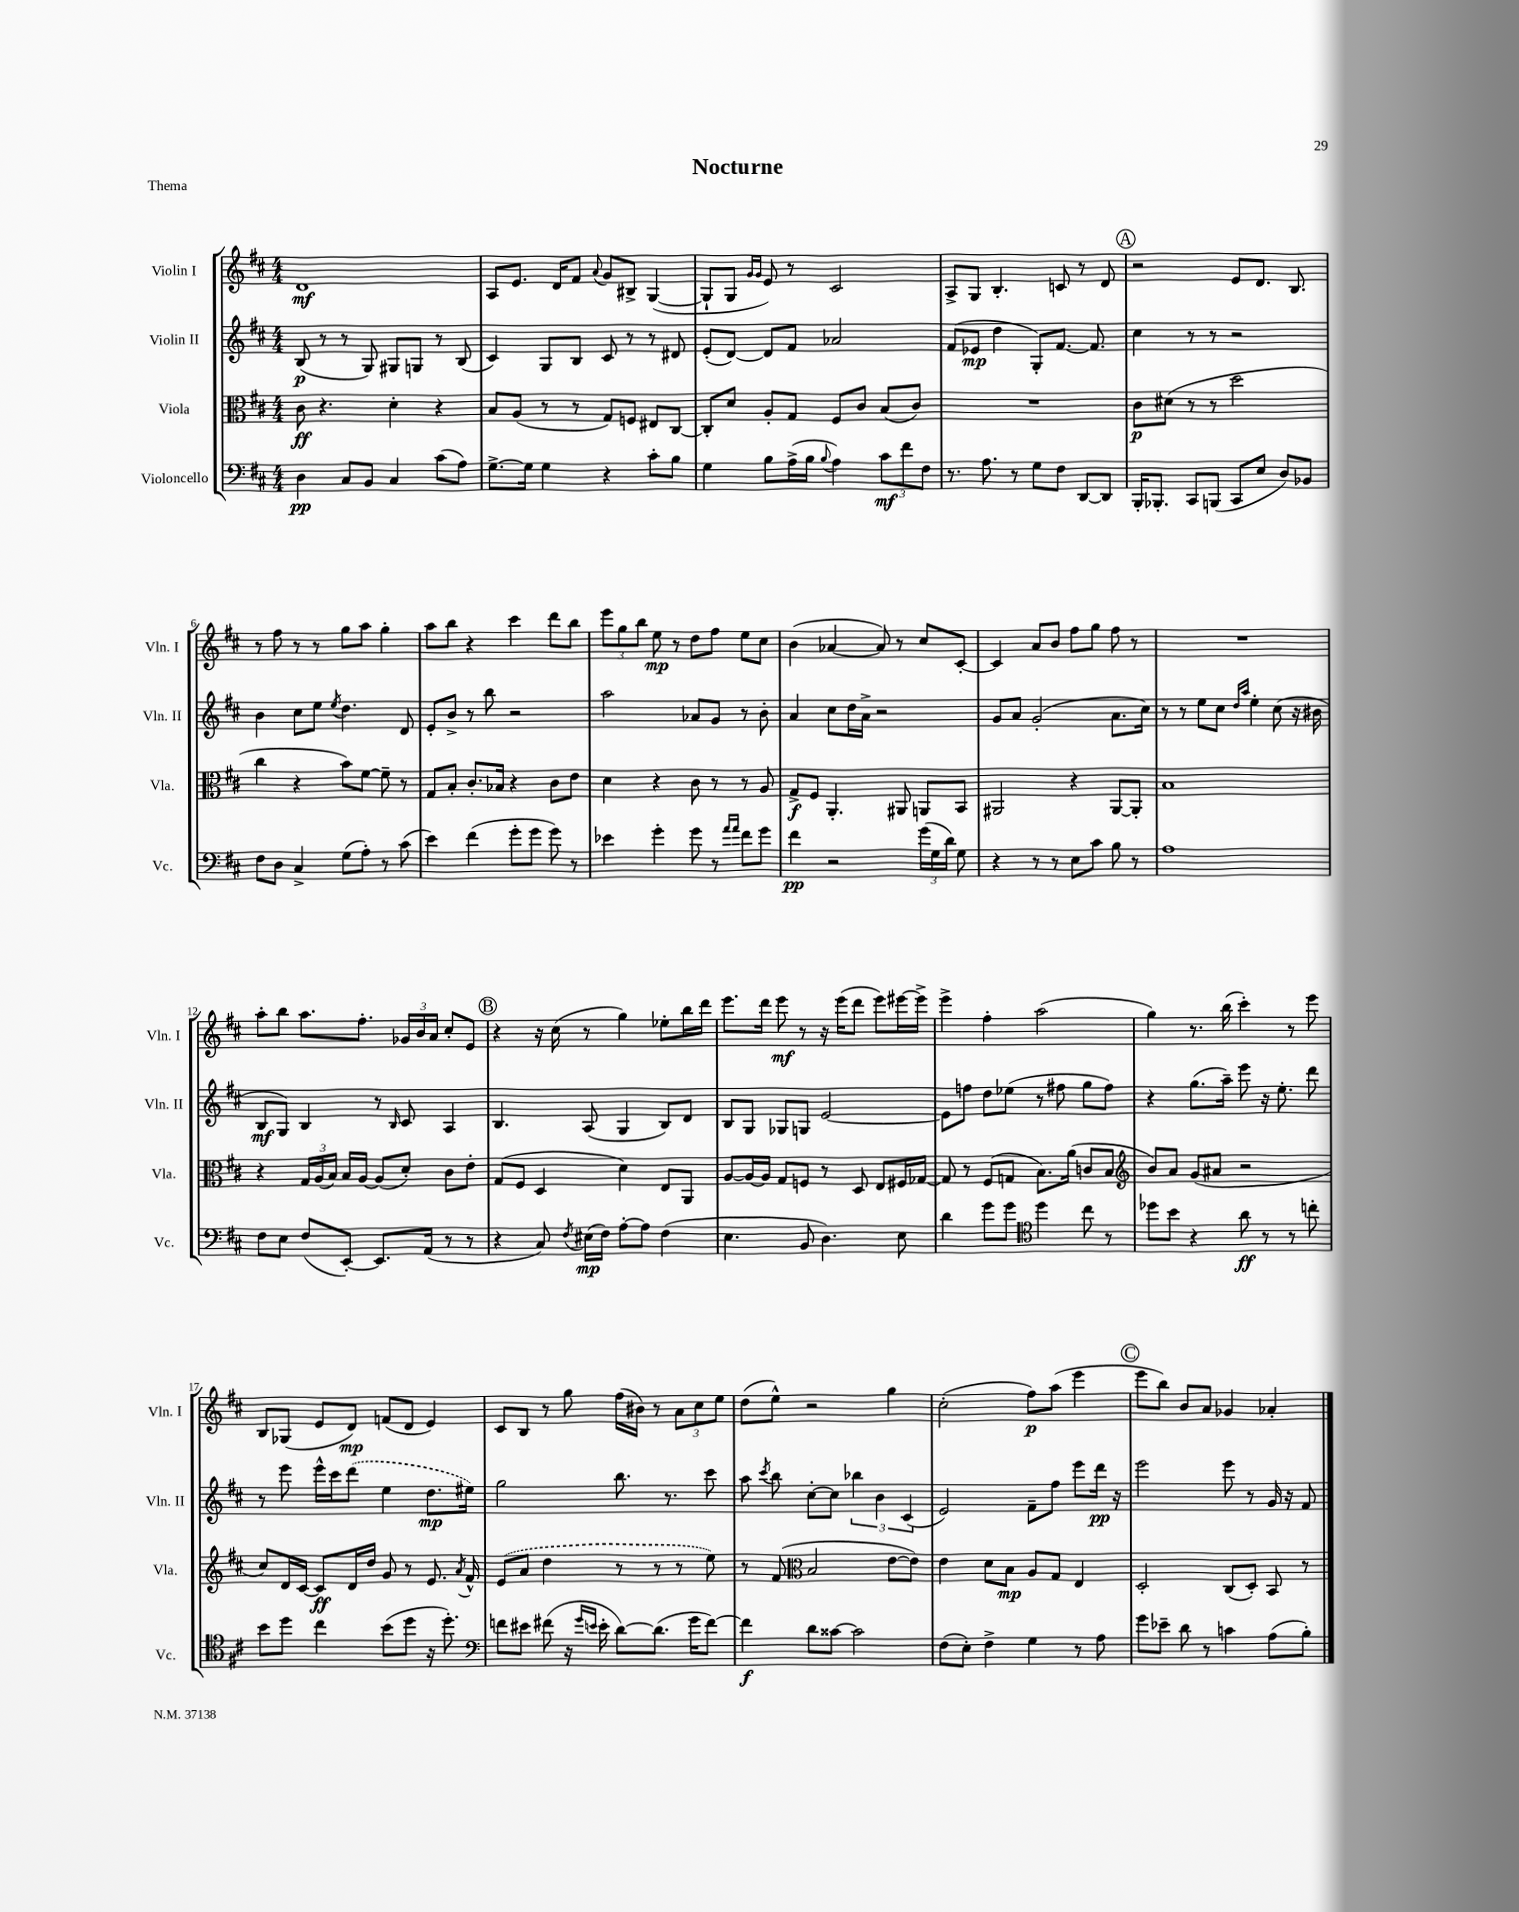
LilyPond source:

\header { title = "Nocturne" piece = "Thema" }
<<
\new StaffGroup <<
\new Staff = "s0" \with { instrumentName = "Violin I" shortInstrumentName = "Vln. I" } {
    \clef treble \key d \major \numericTimeSignature \time 4/4
    \autoBeamOff d'1\mf |
    a8[ e'8.] d'16[ fis'8] \appoggiatura { a'8 } g'8[ bis8]-> g4~( |
    g8[-! g8] \grace { g'16[ g'16] } e'8) r8 cis'2 |
    a8[-> g8] b4.-. c'8 r8 d'8 |
    \mark \markup { \circle "A" } r2 e'8[ d'8.] b8. |
    r8 fis''8 r8 r8 g''8[ a''8] g''4-. |
    a''8[ b''8] r4 cis'''4 d'''8[ b''8] |
    \tuplet 3/2 { e'''8[ g''8 b''8] } e''8\mp r8 d''8[ fis''8] e''8[ cis''8] |
    b'4( aes'4~ aes'8) r8 cis''8[ cis'8]~-. |
    cis'4 a'8[ b'8] fis''8[ g''8] fis''8 r8 |
    R1 |
    a''8[-. b''8] a''8.[ fis''8.]-. \tuplet 3/2 { ges'16[ b'16 a'16] } cis''8[-. e'8] |
    \mark \markup { \circle "B" } r4 r16 cis''16( r8 g''4) ees''8[-. b''16 d'''16] |
    e'''8.[ d'''16] e'''8\mf r8 r16 e'''16[( d'''8] e'''8[) eis'''16~ eis'''16]-> |
    e'''4-> fis''4-. a''2( |
    g''4) r8. b''16( cis'''4-.) r8 e'''8 |
    b8[ ges8]( e'8[ d'8]\mp) f'8[( d'8] e'4) |
    cis'8[ b8] r8 g''8 fis''16[( bis'16]) r8 \tuplet 3/2 { a'8[ cis''8 e''8] } |
    d''8[( e''8]-^) r2 g''4 |
    cis''2-.( fis''8[\p) a''8]( e'''4 |
    \mark \markup { \circle "C" } e'''8[ b''8]) b'8[ a'8] ges'4 aes'4-. \bar "|." |
}
\new Staff = "s1" \with { instrumentName = "Violin II" shortInstrumentName = "Vln. II" } {
    \clef treble \key d \major \numericTimeSignature \time 4/4
    \autoBeamOff b8\p( r8 r8 g8) gis8[ g8] r8 b8( |
    cis'4) g8[ b8] cis'8 r8 r8 dis'8 |
    e'8[-.( d'8]~) d'8[ fis'8] aes'2 |
    fis'8[( ees'8]\mp d''4 g8[-.) fis'8.]~ fis'8. |
    \mark \markup { \circle "A" } cis''4 r8 r8 r2 |
    b'4 cis''8[ e''8] \acciaccatura { e''8 } d''4. d'8 |
    e'8[-. b'8]-> r8 b''8 r2 |
    a''2 aes'8[ g'8] r8 b'8-. |
    a'4 cis''8[ d''16 a'16]-> r2 |
    g'8[ a'8] g'2-.( a'8.[ cis''16]) |
    r8 r8 e''8[ cis''8] \grace { d''16[ a''16] } e''4-. cis''8( r16 bis'16 |
    b8[\mf g8]) b4 r8 \grace { b16 } cis'8 a4 |
    \mark \markup { \circle "B" } b4. a8( g4 b8[) d'8] |
    b8[ g8] ges8[ g8] e'2~ |
    e'8[ f''8] d''8[ ees''8]( r8 fis''8 g''8[ fis''8]) |
    r4 g''8.[( a''16]--) e'''8 r16 e''8.-. d'''8 |
    r8 e'''8 e'''16[-^ cis'''16 \once \slurDashed d'''8]( e''4 d''8.[\mp eis''16]) |
    g''2 b''8. r8. cis'''8 |
    a''8 \acciaccatura { cis'''8 } b''8 cis''8[~-. cis''8] \tuplet 3/2 { bes''4 b'4 cis'4( } |
    e'2) fis'8[-- fis''8] e'''8[ d'''16]\pp r16 |
    \mark \markup { \circle "C" } e'''2 e'''8 r8 g'16 r16 fis'8 \bar "|." |
}
\new Staff = "s2" \with { instrumentName = "Viola" shortInstrumentName = "Vla." } {
    \clef alto \key d \major \numericTimeSignature \time 4/4
    \autoBeamOff cis'8\ff r4. d'4-. r4 |
    b8[ a8]( r8 r8 g8[) f8] eis8[ cis8]~ |
    cis8[-. d'8] a8[-. g8] fis8[ cis'8] b8[( cis'8]) |
    R1 |
    \mark \markup { \circle "A" } cis'8[\p dis'8]( r8 r8 d''2 |
    cis''4 r4 b'8[) fis'8]~ fis'8-- r8 |
    g8[ b8]-. cis'8.[-. bes16] r4 cis'8[ e'8] |
    d'4 r4 cis'8 r8 r8 a8 |
    g8[->\f fis8] a,4.-. ais,8 a,8[ b,8] |
    ais,2 r4 ais,8[~ ais,8]-. |
    b1 |
    r4 \tuplet 3/2 { g16[ a16( b16]) } b16[ a16]~ a8[( d'8]-.) cis'8[ e'8]-. |
    \mark \markup { \circle "B" } g8[( fis8] d4 d'4) e8[ a,8] |
    a8[~ a16~ a16] g8[ f8] r8 d8 e8[ fis16 ges16]~ |
    ges8 r8 fis8[( g8] b8.[) a'16]( c'8[ b8] |
    \clef treble b'8[) a'8] g'8[( ais'8] r2 |
    cis''8[) d'16 cis'16]~ cis'8[\ff d'16 d''16] g'8 r8 e'8. \acciaccatura { a'8 } fis'16-^ |
    \once \slurDashed e'8[( a'8] d''4 r8 r8 r8 e''8) |
    r8 fis'8( \clef alto b2 e'8[~ e'8]) |
    e'4 d'8[ b8]\mp a8[ g8] e4 |
    \mark \markup { \circle "C" } d2-. cis8[( d8]-.) b,8 r8 \bar "|." |
}
\new Staff = "s3" \with { instrumentName = "Violoncello" shortInstrumentName = "Vc." } {
    \clef bass \key d \major \numericTimeSignature \time 4/4
    \autoBeamOff d4\pp cis8[ b,8] cis4 cis'8[( a8]) |
    g8.[~-> g16] g4 r4 cis'8[-. b8] |
    g4 b8[ a16->( b16] \appoggiatura { b8 } a4) \tuplet 3/2 { cis'8[\mf fis'8 fis8] } |
    r8. a8. r8 g8[ fis8] d,8[~ d,8] |
    \mark \markup { \circle "A" } b,,16[-. bes,,8.]-. cis,8[ b,,8]( cis,8[ e8] d8[) bes,8] |
    fis8[ d8] cis4-> g8[( a8]-.) r8 cis'8( |
    e'4) fis'4( g'8[-. g'8] g'8) r8 |
    ees'4 g'4-. g'8 r8 \grace { a'16[ a'16] } fis'8[ g'8] |
    fis'4\pp r2 \tuplet 3/2 { g'16[( g16 d'16]) } g8 |
    r4 r8 r8 e8[ cis'8] b8 r8 |
    a1 |
    fis8[ e8] fis8[( e,8]~-.) e,8.[ a,16]( r8 r8 |
    \mark \markup { \circle "B" } r4 cis8) \acciaccatura { fis8 } eis16[\mp( fis16]) a8[~-. a8] fis4( |
    e4. b,8 d4.) e8 |
    d'4 g'8[ g'8] \clef tenor d''4 cis''8 r8 |
    des''8[ b'8] r4 a'8\ff r8 r8 c''8-. |
    b'8[ d''8] cis''4 b'8[( d''8] r16 d''8.-.) |
    \clef bass f'8[ eis'8] fis'8( r16 \grace { g'16[ e'16] } e'16-. d'8[~) d'8.]( g'16[ fis'8]~) |
    fis'4\f d'8[ cisis'8]~ cisis'2 |
    fis8[( e8]-.) fis4-> g4 r8 a8 |
    \mark \markup { \circle "C" } g'8[ ees'8]-- d'8 r8 c'4 a8[( b8]-.) \bar "|." |
}
>>
>>
